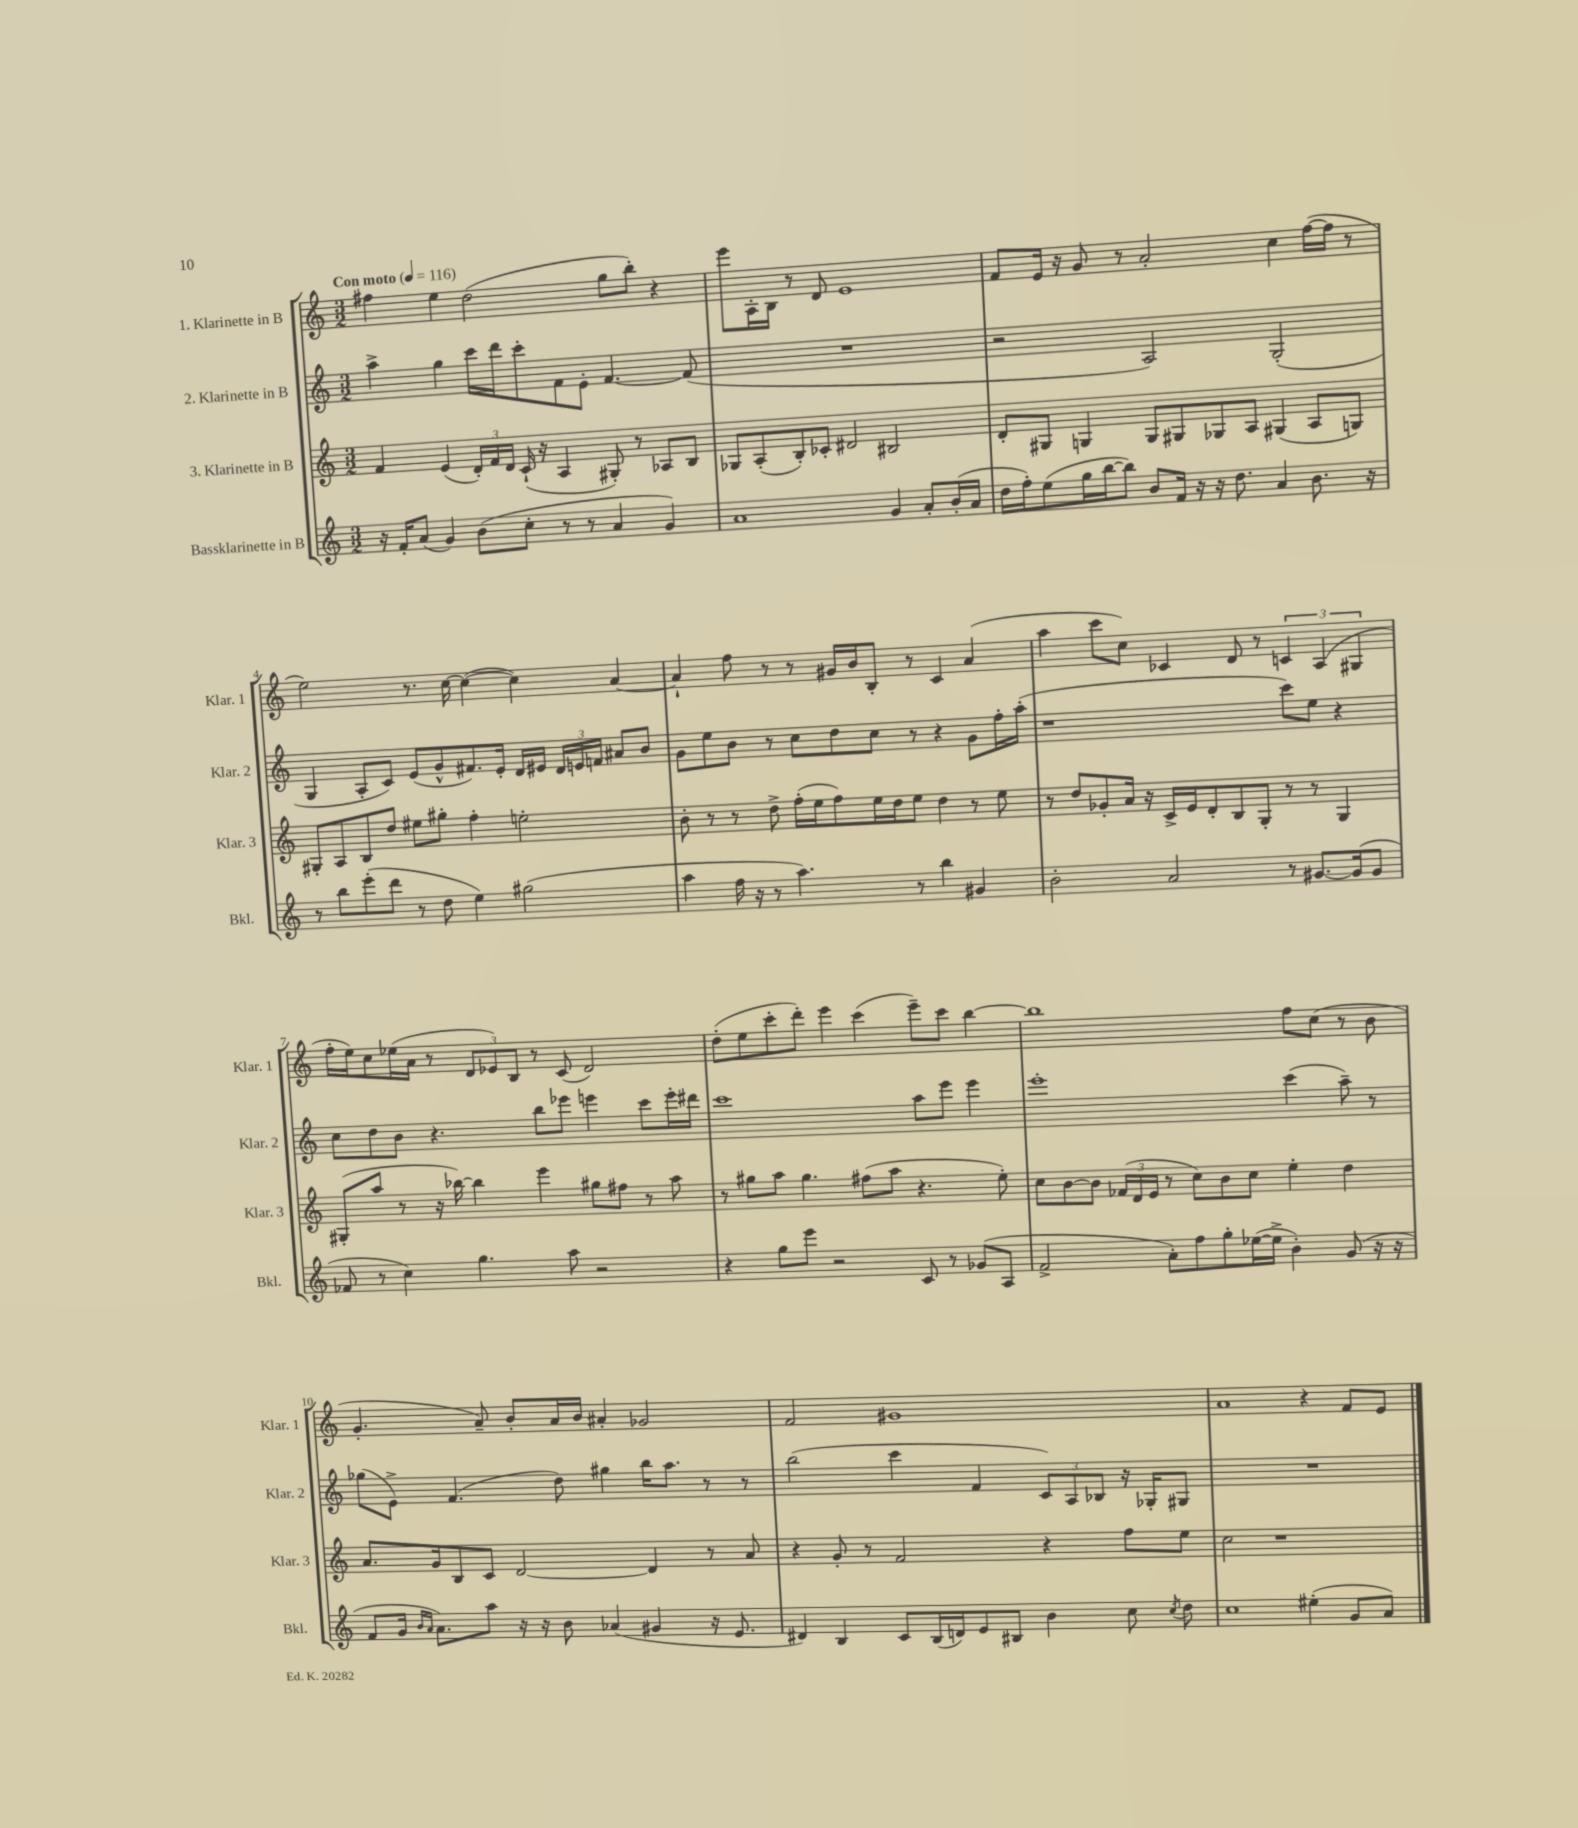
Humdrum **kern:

**kern	**kern	**kern	**kern
*part4	*part3	*part2	*part1
*staff4	*staff3	*staff2	*staff1
*I"Bassklarinette in B	*I"3. Klarinette in B	*I"2. Klarinette in B	*I"1. Klarinette in B
*I'Bkl.	*I'Klar. 3	*I'Klar. 2	*I'Klar. 1
*clefG2	*clefG2	*clefG2	*clefG2
*k[]	*k[]	*k[]	*k[]
*M3/2	*M3/2	*M3/2	*M3/2
*MM116	*MM116	*MM116	*MM116
=1	=1	=1	=1
!	!	!	!LO:TX:a:B:t=Con moto
16r	4f/	4aa^\	4ff#X\
16f'/KL	.	.	.
(8a/J	.	.	.
4g/)	(4e/	4gg\	4ee\
(8b\L	24d'/LL)	16ccc\LL	(2dd\
.	24f/	.	.
.	.	16ddd\J	.
.	24d/JJ	.	.
8cc'\J	(16c`/	8ccc'\	.
.	16r	.	.
8r	4A/	8f\	.
8r	.	8e'\J	.
4a/	8G#X'/)	[4.f/	8gg\L
.	8r	.	8bb'\J)
4g/)	8A-X/L	.	4r
.	8B/J	(8f/]	.
=2	=2	=2	=2
1a	8G-X/L	1.r	8eee\L
.	(8A'/	.	16A'\L
.	.	.	16B\JJ
.	8B'/)	.	8r
.	8c-X'/J	.	8d/
.	2d#X/	.	1e
4g/	2B#X/	.	.
8a'/L	.	.	.
(16b'/L	.	.	.
16a/JJ	.	.	.
=3	=3	=3	=3
16dd\LL	8d'/L	2r	8f/L
16ff'\J)	.	.	.
(8ee\	8G#X/J	.	16e/Jk
.	.	.	16r
16gg\L	4Gn/	.	8g/
[16bb\J	.	.	.
8bb\J])	.	.	8r
8b/L	8G/L	2A/)	2a'/
16f/Jk	8G#X/	.	.
16r	.	.	.
16r	8G-X/	.	.
8.dd\	.	.	.
.	8A/J	.	.
4a/	(4G#X/	(2G'/	4cc\
8.b\	8A/L	.	([16ff\LL
.	.	.	16ff\JJ]
.	8Gn/J)	.	8r
16r	.	.	.
!!LO:LB:g=z
=4	=4	=4	=4
8r	8G#X'/L	4G/	2ee\)
8bb\L	8A/	.	.
(8eee'\	8B/	8A'/L	.
8ddd\J	8dd/J	8c/J)	.
8r	8ee#X\L	(8e/L	8.r
8dd\	8gg#X'\J	8g^^/	.
.	.	.	[16cc\
4ee\)	4ff'\	8.f#X/)	(4cc\_
.	.	16e'/Jk	.
(2gg#X\	2een'\	16d/LL	4cc\])
.	.	16e#X/JJ	.
.	.	24d/LL	.
.	.	24en/	.
.	.	24fn/JJ	.
.	.	8a#X/L	[4a/
.	.	8b/J	.
=5	=5	=5	=5
4aa\	8b'\	8g\L	4a`/]
.	8r	8ee\	.
16ff\	8r	8b\J	8ff\
16r	.	.	.
8r	8dd^\	8r	8r
4.aa\)	(16ff'\LL	8cc\L	8r
.	16ee\J	.	.
.	8ff\)	8dd\	16g#X/LL
.	.	.	16b/J
.	16ee\L	8cc\J	8B'/J
.	16dd\J	.	.
8r	8ee\J	8r	8r
4bb\	4dd\	4r	4c/
4g#X/	8r	8g\L	(4a/
.	8ee\	16ff'\L	.
.	.	(16aa'\JJ	.
=6	=6	=6	=6
2b'\	8r	1r	4aa\
.	8dd/L	.	.
.	8g-X'/	.	8ccc\L
.	16a/Jk	.	8cc\J)
.	16r	.	.
2a/	16c^/LL	.	4c-X/
.	16e/J	.	.
.	8d'/	.	.
.	8B/	.	8d/
.	8G'/J	.	8r
8r	8r	8ccc\L)	6cn/
[8.g#X/L	8r	8ee\J	.
.	.	.	(6A/
.	4G/	4r	.
(16g#/k]	.	.	.
.	.	.	6G#X/
8g#/J	.	.	.
!!LO:LB:g=z
=7	=7	=7	=7
8f-X/	(8G#X'/L	8cc\L	16ff'\LL
.	.	.	16ee\J)
8r	8aa/J	8dd\	8cc\
4cc\)	8r	8b\J	(16ee-X\L
.	.	.	16a\JJ
.	16r	4.r	8r
.	[16bb-X\)	.	.
4.gg\	4bb-\]	.	12d/L
.	.	.	12e-X/)
.	.	.	12B/J
.	4eee\	8bb\L	8r
8aa\	.	8eee-X\J	(8c/
2r	8gg#X\L	4eeen\	2d/)
.	8ff#X\J	.	.
.	8r	8ccc\L	.
.	8aa\	16eee'\L	.
.	.	16ddd#X\JJ	.
=8	=8	=8	=8
4r	8r	1ccc	(8dd'\L
.	8gg#X\L	.	8ee\
8gg\L	8aa\J	.	8ccc'\
8eee\J	4.gg#\	.	8ddd'\J)
2r	.	.	4eee\
.	(8ff#X\L	.	(4ccc\
.	8aa\J	.	.
8c/	4.r	8aa\L	8eee~\L)
8r	.	8eee\J	8ccc\J
(8g-X/L	.	4eee\	[4bb\
8A/J	8ee'\)	.	.
=9	=9	=9	=9
2f^/	8cc\L	1eee'	1bb]
.	[8b\	.	.
.	8b\J]	.	.
.	(24f-X/LL	.	.
.	24d/	.	.
.	24e/JJ	.	.
8a'\L)	8r	.	.
8ff\	8cc\L)	.	.
8gg'\	8b\	.	.
([16ee-X\L	8cc\J	.	.
16ee-^\JJ]	.	.	.
4b'\)	4ee'\	(4ccc\	8ff\L
.	.	.	(8cc\J
(8g/	4dd\	8aa~\)	8r
16r	.	8r	8b\
16r	.	.	.
!!LO:LB:g=z
=10	=10	=10	=10
8f/L	8.a/L	(8gg-X\L	4.g'/
16g/Jk	.	8e^\J)	.
16qqb/LL	.	.	.
16qqa/JJ	.	.	.
8.a\L)	16g/k	.	.
.	8B/	(4.f/	.
8aa\J	8c/J	.	8a~/)
16r	[2d/	.	8b'/L
16r	.	.	.
8b\	.	8dd\)	16a/L
.	.	.	16b/JJ
(4a-X/	.	4gg#X\	4a#X'/
4g#X/	4d/]	16bb\KL	2g-X/
.	.	8.aa\J	.
16r	8r	8r	.
8.e/	.	.	.
.	8a/	8r	.
=11	=11	=11	=11
4d#X/)	4r	(2bb\	2f/
4B/	8g'/	.	.
.	8r	.	.
8c/L	2f/	4ccc\	1g#X
(16B/L	.	.	.
16dn/J)	.	.	.
8e/	.	4f/	.
8B#X/J	.	.	.
4b\	4r	12c/L)	.
.	.	12A/	.
.	.	12B-X/J	.
8cc\	8ff\L	16r	.
.	.	16G-X'/KL	.
8qcc/	.	.	.
8dd\	8ee\J	8G#X/J	.
=12	=12	=12	=12
1cc	2cc\	1.r	1a
.	1r	.	.
(4ee#X'\	.	.	4r
8g/L	.	.	8f/L
8a/J)	.	.	8e/J
==	==	==	==
*-	*-	*-	*-
